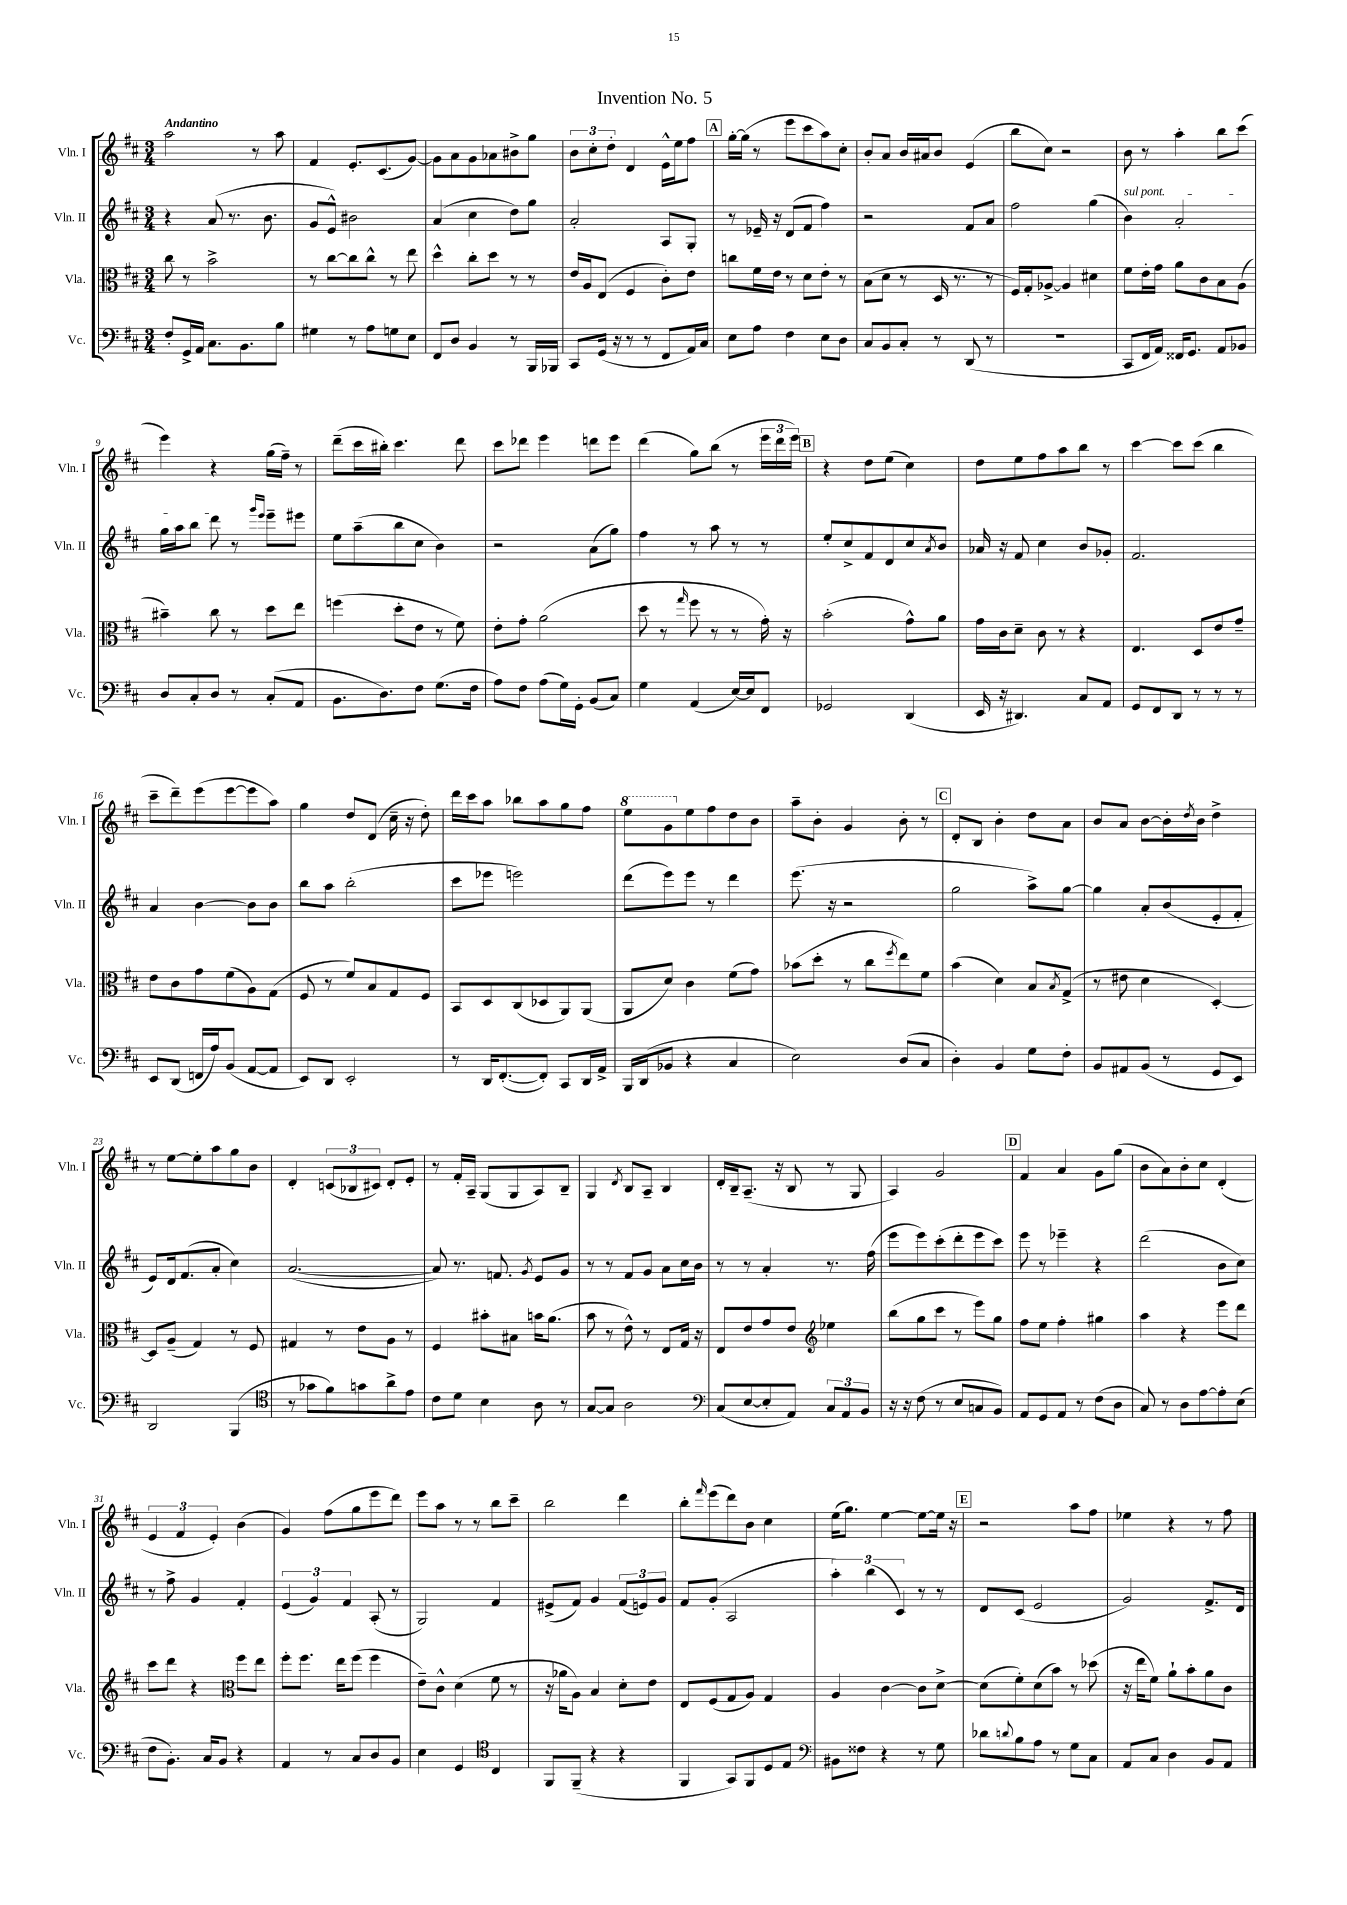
\header { title = "Invention No. 5" }
<<
\new StaffGroup <<
\new Staff = "s0" \with { instrumentName = "Vln. I" shortInstrumentName = "Vln. I" } {
    \clef treble \key d \major \numericTimeSignature \time 3/4 \tempo "Andantino"
    a''2 r8 a''8 |
    fis'4 e'8.-. cis'8.( g'8~) |
    g'8 a'8 g'8 aes'8 bis'8-> g''8 |
    \tuplet 3/2 { b'8 cis''8-. d''8-. } d'4 e'16-^ e''16 fis''8 |
    \mark \markup { \box "A" } g''16~-. g''16( r8 e'''8 cis'''8 a''8) cis''8-. |
    b'8-. a'8 b'16 ais'16 b'8 e'4( |
    b''8 cis''8) r2 |
    b'8 r8 a''4-. b''8 cis'''8( |
    e'''4) r4 g''16( fis''16--) r8 |
    d'''8--( cis'''16 bis''16-.) cis'''4. d'''8 |
    cis'''8 des'''8 e'''4 d'''8 e'''8 |
    d'''4( g''8) b''8( r8 \tuplet 3/2 { e'''16 d'''16 e'''16) } |
    \mark \markup { \box "B" } r4 d''8 e''8( cis''4) |
    d''8 e''8 fis''8 a''8 b''8 r8 |
    cis'''4~ cis'''8 cis'''8( b''4 |
    cis'''8-- d'''8--) e'''8( e'''8~ e'''8 a''8) |
    g''4 d''8 d'8( cis''16-- r16 d''8-.) |
    d'''16 cis'''16 a''8 bes''8 a''8 g''8 fis''8 |
    \ottava #1 e'''8 g''8 \ottava #0 e''8 fis''8 d''8 b'8 |
    a''8-- b'8-. g'4 b'8-. r8 |
    \mark \markup { \box "C" } d'8-. b8 b'4-. d''8 a'8 |
    b'8 a'8 b'8~ b'16-. \acciaccatura { d''8 } b'16 d''4-> |
    r8 e''8~ e''8-. a''8 g''8 b'8 |
    d'4-. \tuplet 3/2 { c'8( bes8 cis'8) } d'8-. e'8-. |
    r8 fis'16-. a16-- g8( g8 a8) b8-- |
    g4 \acciaccatura { d'8 } b8 a8-- b4 |
    d'16-. b16-- a8.--( r16 b8 r8 g8 |
    a4) g'2 |
    \mark \markup { \box "D" } fis'4 a'4 g'8 g''8( |
    b'8 a'8) b'8-. cis''8 d'4-.( |
    \tuplet 3/2 { e'4 fis'4 e'4-.) } b'4( |
    g'4) fis''8( g''8 e'''8 d'''8) |
    e'''8 a''8 r8 r8 b''8 cis'''8-- |
    b''2 d'''4 |
    b''8-. \grace { fis'''16 } e'''8( d'''8) b'8 cis''4 |
    e''16( g''8.) e''4~ e''8~ e''16 r16 |
    \mark \markup { \box "E" } r2 a''8 fis''8 |
    ees''4 r4 r8 fis''8 \bar "|." |
}
\new Staff = "s1" \with { instrumentName = "Vln. II" shortInstrumentName = "Vln. II" } {
    \clef treble \key d \major \numericTimeSignature \time 3/4
    r4 a'8( r8. b'8. |
    g'8 e'8-^) bis'2 |
    a'4( cis''4 d''8) g''8 |
    a'2-. a8 g8-. |
    \mark \markup { \box "A" } r8 ees'16-- r16 d'8( fis'8 fis''4) |
    r2 fis'8 a'8 |
    fis''2 g''4( |
    \once \override TextSpanner.bound-details.left.text = \markup { \italic "sul pont." } b'4\startTextSpan) a'2-. |
    g''16 a''16 b''8 d'''8\stopTextSpan r8 \grace { g'''16 e'''16 } e'''8-- eis'''8 |
    e''8 a''8--( b''8 cis''8 b'4) |
    r2 a'8( g''8) |
    fis''4 r8 a''8 r8 r8 |
    \mark \markup { \box "B" } e''8-. cis''8-> fis'8 d'8 cis''8 \acciaccatura { a'8 } b'8 |
    aes'16 r16 fis'8 cis''4 b'8 ges'8-. |
    fis'2. |
    a'4 b'4~ b'8 b'8 |
    b''8 a''8 b''2-.( |
    cis'''8 ees'''8 e'''2) |
    d'''8( e'''8) e'''8 r8 d'''4 |
    e'''8.( r16 r2 |
    \mark \markup { \box "C" } g''2 a''8->) g''8~ |
    g''4 a'8-. b'8( e'8-. fis'8-. |
    e'8) d'16 fis'8.( a'8-. cis''4) |
    a'2.~( |
    a'8) r8. f'8. \acciaccatura { g'8 } e'8 g'8 |
    r8 r8 fis'8 g'8 a'8 cis''16 b'16 |
    r8 r8 a'4-. r8. fis''16( |
    e'''8 e'''8) cis'''8-.( d'''8-. e'''8 cis'''8) |
    \mark \markup { \box "D" } e'''8 r8 ees'''4-- r4 |
    d'''2( b'8 cis''8) |
    r8 fis''8-> g'4 fis'4-. |
    \tuplet 3/2 { e'4( g'4) fis'4 } a8-.( r8 |
    g2) fis'4 |
    eis'8->( fis'8) g'4 \tuplet 3/2 { fis'8( e'8) g'8 } |
    fis'8 g'8-.( a2 |
    \tuplet 3/2 { a''4-.) b''4( cis'4) } r8 r8 |
    \mark \markup { \box "E" } d'8 cis'8( e'2 |
    g'2) fis'8.-> d'16 \bar "|." |
}
\new Staff = "s2" \with { instrumentName = "Vla." shortInstrumentName = "Vla." } {
    \clef alto \key d \major \numericTimeSignature \time 3/4
    cis''8 r8 b'2-> |
    r8 cis''8~ cis''8 cis''8-^ r8 e''8 |
    d''4-^ cis''8-. d''8 r8 r8 |
    e'16 a16 e8( fis4 cis'8-.) e'8 |
    \mark \markup { \box "A" } c''8 fis'16 e'16 r8 d'8 e'8-. r8 |
    b8( d'8 r8 d16 r8. r8 |
    fis16) g16-. aes8~-> aes4 dis'4 |
    fis'8 e'16-. g'16 a'8 cis'8 b8 a8( |
    bis'4--) cis''8 r8 d''8 e''8 |
    f''4( d''8-. e'8 r8 fis'8) |
    e'8-. g'8-. a'2( |
    d''8 r8 \grace { g''16 } fis''8 r8 r8 g'16-.) r16 |
    \mark \markup { \box "B" } b'2-.( g'8-^) a'8 |
    g'16 cis'16 d'8-- cis'8 r8 r4 |
    e4. d8 e'8 g'8-- |
    e'8 cis'8 g'8 fis'8( a8) g8( |
    fis8 r8 fis'8) b8 g8 fis8 |
    b,8 d8 cis8( des8 a,8) a,8( |
    a,8 d'8) cis'4 fis'8( g'8) |
    bes'8( d''8-. r8 cis''8 \acciaccatura { fis''8 } e''8) fis'8 |
    \mark \markup { \box "C" } b'4( d'4) b8 \acciaccatura { b8 } g8->( |
    r8 eis'8 d'4 d4~-.) |
    d8 a8--( g4) r8 fis8 |
    gis4 r8 e'8 a8 r8 |
    fis4 bis'8-. bis8 b'16 a'8.( |
    b'8 r8 e'8-^) r8 e8 g16 r16 |
    e8 e'8 g'8 e'8 \clef treble ees''4 |
    b''8( g''8 cis'''8 r8 e'''8) g''8 |
    \mark \markup { \box "D" } fis''8 e''8 fis''4-. gis''4 |
    a''4 r4 e'''8 d'''8 |
    cis'''8 d'''8 r4 \clef alto fis''8 e''8 |
    fis''8-. fis''8. e''16 fis''8( fis''4 |
    e'8--) cis'8-^ d'4( fis'8 r8 |
    r16 aes'16 a8) b4 d'8-. e'8 |
    e8 fis8( g8 a8) g4 |
    a4 cis'4~ cis'8 d'8~-> |
    \mark \markup { \box "E" } d'8( fis'8-.) d'8( b'8) r8 des''8( |
    r16 e''16 fis'8) a'8-! b'8-. a'8 cis'8 \bar "|." |
}
\new Staff = "s3" \with { instrumentName = "Vc." shortInstrumentName = "Vc." } {
    \clef bass \key d \major \numericTimeSignature \time 3/4
    fis8-. g,16-> a,16 cis8. b,8. b8 |
    gis4 r8 a8 g8 e8 |
    fis,8 d8 b,4 r8 b,,16 bes,,16 |
    cis,8 g,16( r16 r8 r8 fis,8 a,16) cis16 |
    \mark \markup { \box "A" } e8 a8 fis4 e8 d8 |
    cis8 b,8 cis8-. r8 d,8( r8 |
    R2. |
    cis,8 fis,16 a,16) fisis,16 g,8. a,8 bes,8 |
    d8 cis8-. d8 r8 cis8-.( a,8 |
    b,8. d8.) fis8 g8.( fis16 |
    a8) fis8 a8( g16) g,16-. b,8( cis8) |
    g4 a,4( e16~) e16 fis,8 |
    \mark \markup { \box "B" } ges,2 d,4( |
    e,16 r16 dis,4.) cis8 a,8 |
    g,8 fis,8 d,8 r8 r8 r8 |
    e,8 d,8( f,16 a16) b,8( a,8~ a,8 |
    e,8) d,8 e,2-. |
    r8 d,16 fis,8.~-.( fis,8-.) cis,8 d,16 a,16-> |
    b,,16 d,16( bes,8 r4 cis4 |
    e2) d8( cis8 |
    \mark \markup { \box "C" } d4-.) b,4 g8 fis8-. |
    b,8 ais,8 b,8( r8 g,8 e,8) |
    d,2 b,,4( |
    \clef tenor r8 ges'8 fis'8) g'8 a'8-> e'8 |
    cis'8 d'8 b4 a8 r8 |
    g8~ g8 a2 |
    \clef bass cis8( e8~ e8-. a,8) \tuplet 3/2 { cis8 a,8 b,8 } |
    r16 r16 fis8( r8 e8 c8 b,8) |
    \mark \markup { \box "D" } a,8 g,8 a,8 r8 fis8( d8 |
    cis8) r8 d8 a8~ a8-. e8( |
    fis8 b,8.-.) cis16 b,8 r4 |
    a,4 r8 cis8 d8 b,8 |
    e4 g,4 \clef tenor cis4 |
    fis,8 fis,8--( r4 r4 |
    fis,4 g,8) fis,8 d8 e8 |
    \clef bass bis,8 fisis8 r4 r8 g8 |
    \mark \markup { \box "E" } des'8 \appoggiatura { d'8 } b8 a8 r8 g8 cis8 |
    a,8 cis8 d4 b,8 a,8 \bar "|." |
}
>>
>>
